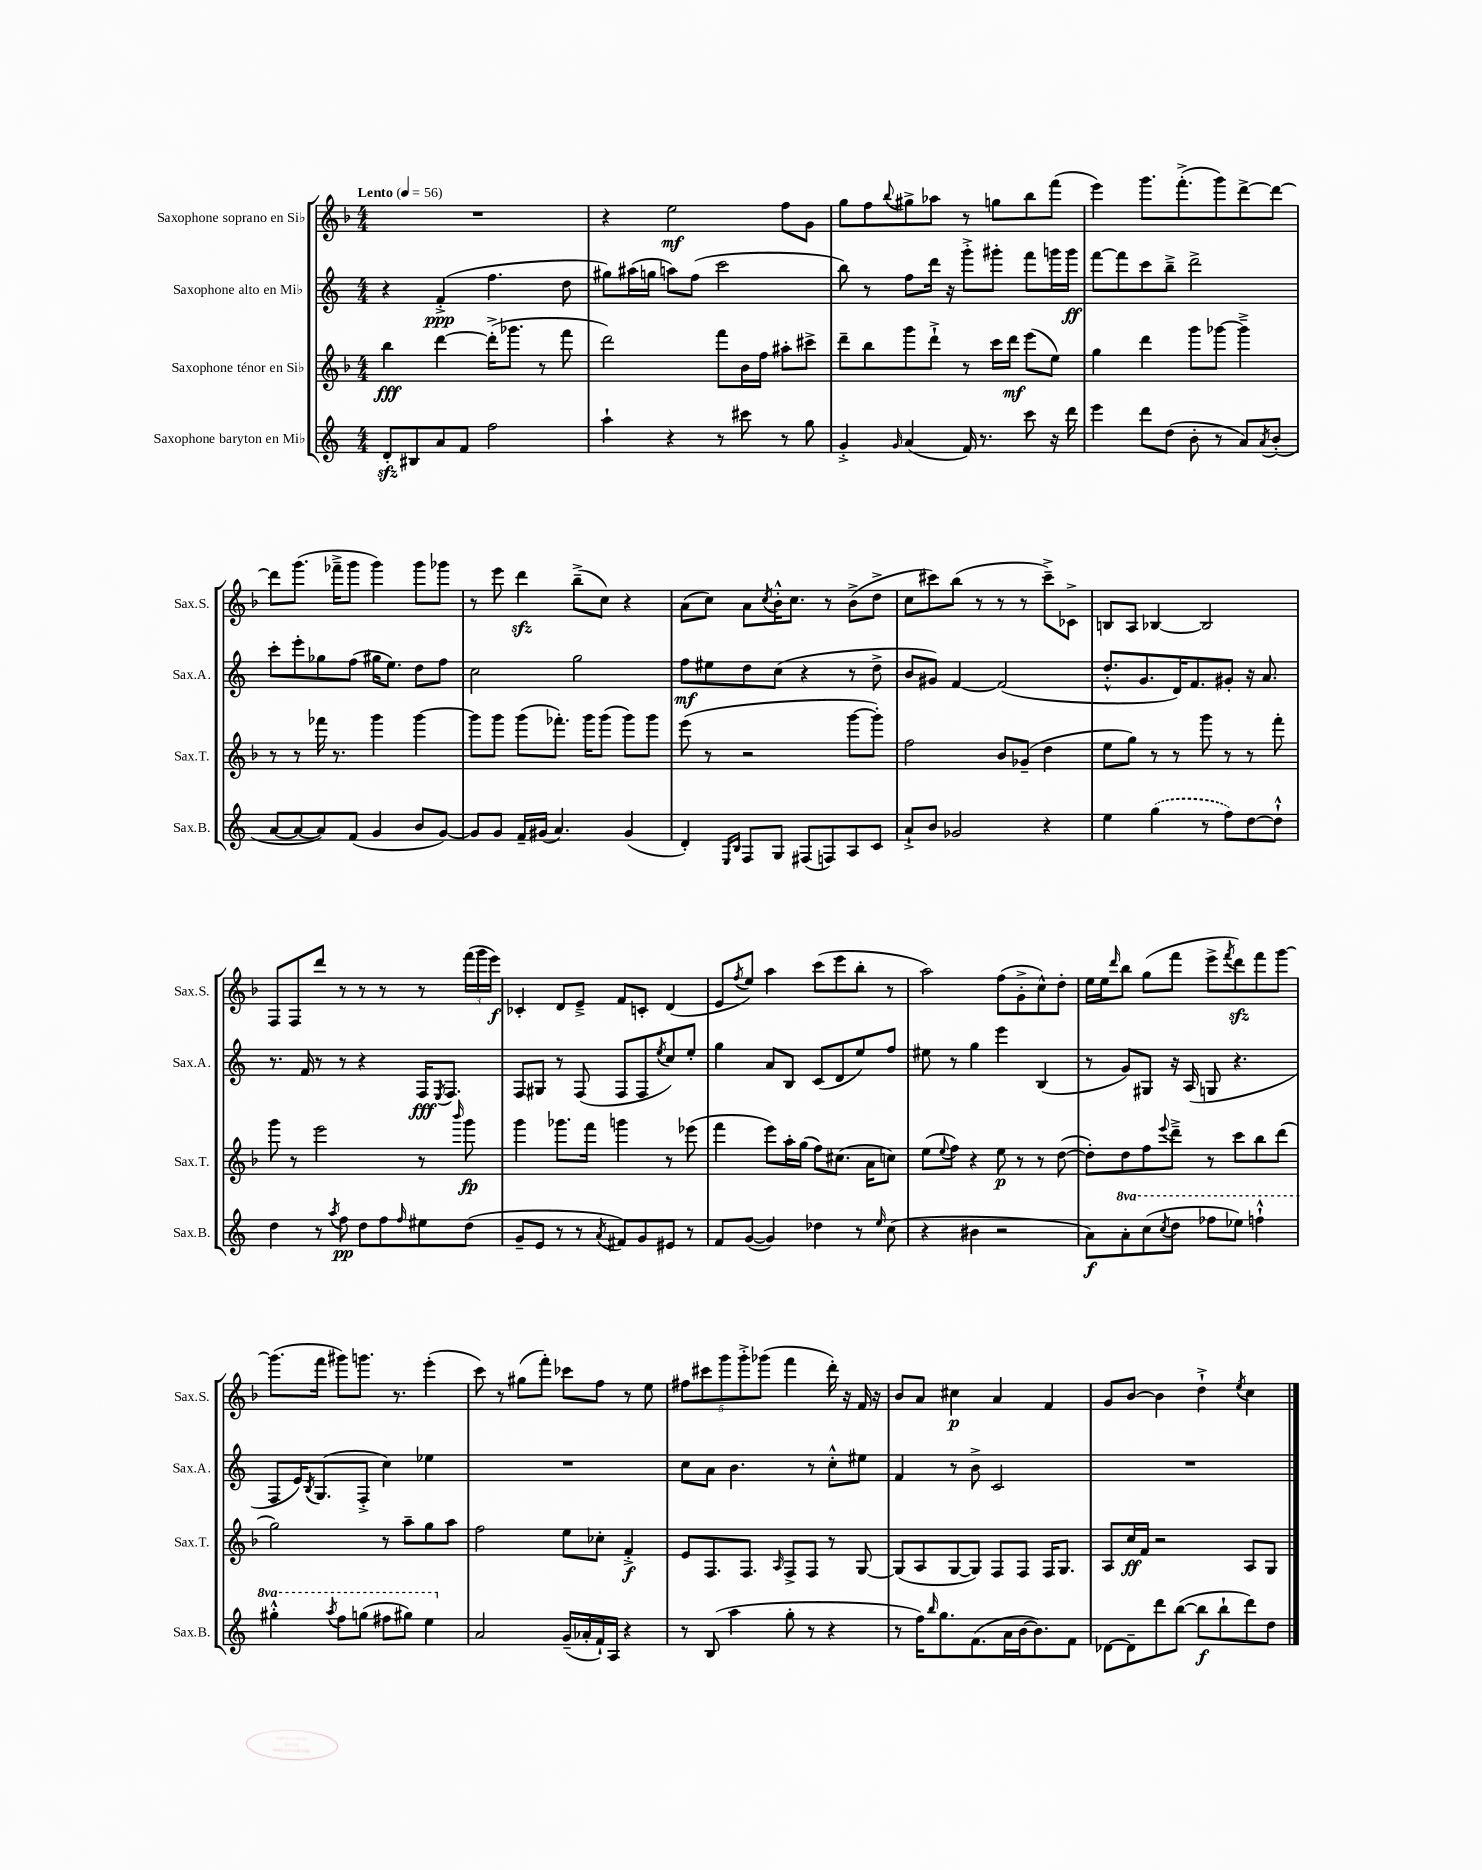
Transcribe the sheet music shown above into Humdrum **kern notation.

**kern	**kern	**kern	**kern
*staff4	*staff3	*staff2	*staff1
*clefG2	*clefG2	*clefG2	*clefG2
*k[]	*k[b-]	*k[]	*k[b-]
*M4/4	*M4/4	*M4/4	*M4/4
*MM56	*MM56	*MM56	*MM56
8d'	4bb-	4r	1r
8B#	.	.	.
8a	[4ddd	(4f'^	.
8f	.	.	.
2ff	(16ddd'^]	4.ff	.
.	8.ggg-	.	.
.	8r	.	.
.	8fff	8dd	.
=	=	=	=
4aa`	2ddd)	8gg#)	4r
.	.	(16aa#	.
.	.	16gg	.
4r	.	8aa)	2ee
.	.	(8ff	.
8r	8fff	2ccc	.
8ccc#	16b-	.	.
.	16ff	.	.
8r	8aa#'	.	8ff
8gg	8ccc#^	.	8g
=	=	=	=
4g'^	8ddd~	8bb)	8gg
.	8bb-	8r	8ff
16qqg	.	.	8qqbb-
(4a	8ggg	8ff	8gg#^
.	8ddd`^	16ddd	8aa-
.	.	16r	.
16f)	8r	8ggg'^	8r
8.r	.	.	.
.	16ccc	8ggg#'	8gg
.	16ddd	.	.
8ccc	(8eee	8fff	8bb-
16r	8ee)	16ggg	(8fff
16ddd	.	16ggg	.
=	=	=	=
4eee	4gg	[8fff	4eee)
.	.	8fff]	.
8ddd	4ddd	8ccc	8.ggg
(8dd	.	8bb~^	.
.	.	.	(8.fff'^
8b'	8ggg	2ddd^	.
8r	[8ggg-	.	8ggg)
8a)	4ggg-~^]	.	[8ddd^
8qa	.	.	.
(8b'	.	.	8ddd_
=	=	=	=
[8a	8r	8ccc'	8ddd]
8a_	8r	8eee'	(8.ggg
8a])	16fff-	8gg-	.
.	8.r	.	16fff-~^
(8f	.	(8ff	8ggg
4g	4ggg	16gg#	4ggg)
.	.	8.ee)	.
8b	[4ggg	8dd	8ggg
[8g)	.	8ff	8ggg-
=	=	=	=
8g]	8ggg]	2cc	8r
8g	8ggg	.	8eee
16f~	(8ggg	.	4ddd
(16g#	.	.	.
4.a)	8.fff-')	.	.
.	.	2gg	(8bb-~^
.	16ggg	.	.
.	(8ggg	.	8cc)
(4g#	8ggg)	.	4r
.	8ggg	.	.
=	=	=	=
4d')	(8eee	8ff	(8a
.	8r	8ee#	8cc)
16qqE	.	.	.
16qqB	.	.	.
8F	2r	8dd	8a
.	.	.	8qcc
8G	.	(8cc	16b-'^^
.	.	.	8.cc
(8F#	.	4r	.
8F)	.	.	8r
8A	[8ggg	8r	(8b-^
8c	8ggg'])	8dd^	8dd^
=	=	=	=
8a`^	2ff	8b	8cc
8b	.	8g#)	8ccc#)
2g-	.	[4f	(8bb-
.	.	.	8r
.	8b-	(2f]	8r
.	(8g-~	.	8r
4r	4dd	.	8ccc#~^)
.	.	.	8c-^
=	=	=	=
4ee	8ee	8.dd'^^	8B
.	8gg)	.	8A
.	.	8.g	.
(4gg	8r	.	[4B-
.	8r	16d)	.
.	.	8.f	.
8r	8ggg	.	2B-]
8ff)	8r	8g#'	.
[8dd	8r	16r	.
.	.	8.a	.
8dd`^^]	8fff'	.	.
=	=	=	=
4dd	8ggg	8.r	8F
.	8r	.	8F
.	.	16f	.
8r	2eee	8r	8ddd
8qaa	.	.	.
8ff	.	8r	8r
8dd	.	4r	8r
8ff	.	.	8r
16qqff	.	.	.
8ee#	8r	16F	8r
.	.	8qE	.
.	.	8.F	.
.	16qqbbb-	.	.
(8dd	8ggg	.	(24fff
.	.	.	24ggg
.	.	.	24eee)
=	=	=	=
8g~	4ggg	8F	4c-'
8e	.	8G#	.
8r	8.ggg-	8r	8d
8r	.	(8F	8e~^
.	16fff	.	.
8qa	.	.	.
8f#)	4ggg	8F	8f
8g	.	8F	8c'
.	.	8qee	.
8e#	8r	8cc)	(4d
8r	(8eee-	8ee'	.
=	=	=	=
8f	4fff	4gg	8e
.	.	.	8qff
([8g	.	.	8ee)
4g])	8eee)	8a	4aa
.	16aa'	8B	.
.	(16gg	.	.
4dd-	8ff)	(8c	(8ccc
.	(8.cc#	8d	8eee
8r	.	8ee)	8bb-'
.	16a	.	.
16qqee	.	.	.
(8cc	8cc)	8ff	8r
=	=	=	=
4r	(8ee	8ee#	2aa)
.	8qqee	.	.
.	8ff)	8r	.
4b#	4r	4gg	.
2r	8ee	4eee	(8ff
.	8r	.	8g'^
.	8r	(4B	8cc^^)
.	([8dd	.	8dd'
=	=	=	=
8a)	8dd'])	8r	16ee
.	.	.	16ee
.	.	.	16qqddd
8aa'	8dd	8g)	8bb-
(8ccc	8ff	8G#	(8gg
8qccc	8qqeee	.	.
8ddd	8ddd~^	16r	8fff
.	.	(16A	.
8fff-	8r	8G	8eee^
.	.	.	8qfff
8eee-)	8ccc	4.r	8ddd)
4fff`^^	8bb-	.	8fff
.	(8ddd	.	[8ggg
=	=	=	=
4ggg#'^^	2gg)	8F	(8.ggg]
.	.	16e)	.
.	.	8qB	.
.	.	(8.G	16fff
8qaaa	.	.	.
8fff	.	.	8ggg#)
(8ggg	.	8F'^	8.ggg
8fff#	8r	4cc)	.
.	.	.	8.r
8ggg#)	8aa~	.	.
4eee	8gg	4ee-	(4eee'
.	8aa	.	.
=	=	=	=
2a	2ff	1r	8ccc)
.	.	.	8r
.	.	.	(8gg#
.	.	.	8fff')
(16g~	8ee	.	8ccc-
16a-'	.	.	.
16f`)	8cc-'	.	8ff
16A	.	.	.
4r	4f'^	.	8r
.	.	.	8ee
=	=	=	=
8r	8e	8cc	10ff#
.	.	.	10ccc#
(8B	8.F	8a	.
.	.	.	10ggg
4aa	.	4.b	.
.	.	.	10ggg'^
.	8.F	.	.
.	.	.	(10ggg-
.	16qqA	.	.
8gg'	8F^	.	4fff
8r	8F	8r	.
4r	8r	8cc'^^	16ddd')
.	.	.	16r
.	[8G	8ee#	16f
.	.	.	16r
=	=	=	=
8r	(8G]	4f	8b-
16ff)	8A	.	8a
16qqbb	.	.	.
8.gg	.	.	.
.	[8G	8r	4cc#
(8.f	8G])	8b^	.
.	8F	2c	4a
16a	.	.	.
[16b	8F	.	.
8.b])	.	.	.
.	16F	.	4f
.	8.G	.	.
8f	.	.	.
=	=	=	=
[8d-	8A	1r	8g
8d-~]	16cc	.	[8b-
.	16f	.	.
8ddd	2r	.	4b-]
([8bb	.	.	.
8bb]	.	.	4dd`^
8bb`	.	.	.
.	.	.	8qee
8ddd)	8A	.	4cc
8dd	8G	.	.
==	==	==	==
*-	*-	*-	*-
